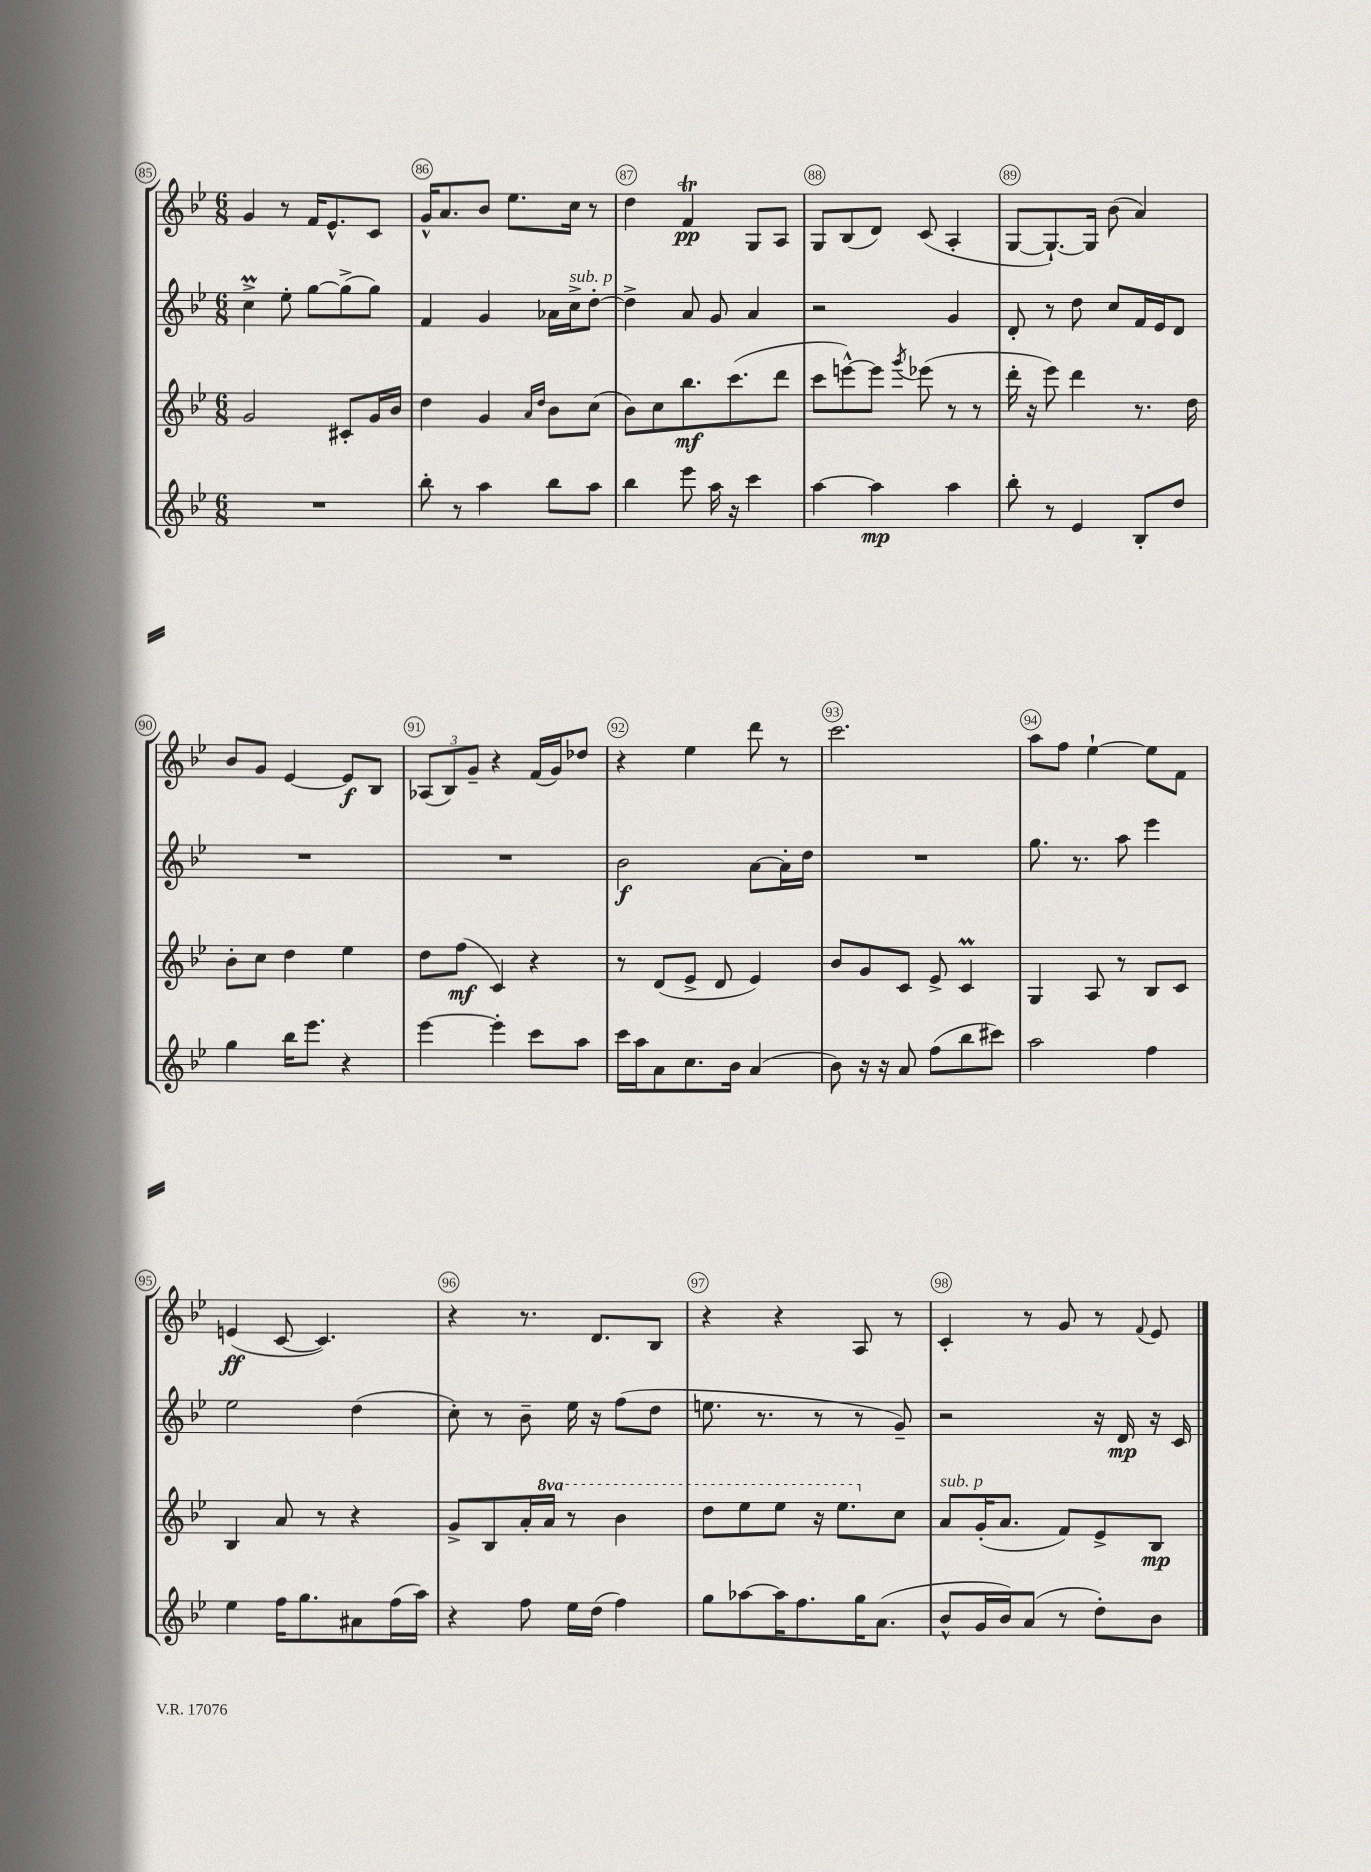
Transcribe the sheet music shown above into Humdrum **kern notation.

**kern	**dynam	**kern	**dynam	**kern	**dynam	**kern	**dynam
*part4	*part4	*part3	*part3	*part2	*part2	*part1	*part1
*staff4	*staff4	*staff3	*staff3	*staff2	*staff2	*staff1	*staff1
*clefG2	*	*clefG2	*	*clefG2	*	*clefG2	*
*k[b-e-]	*	*k[b-e-]	*	*k[b-e-]	*	*k[b-e-]	*
*M6/8	*	*M6/8	*	*M6/8	*	*M6/8	*
=85	=85	=85	=85	=85	=85	=85	=85
2.r	.	2g/	.	4ccM^\	.	4g/	.
.	.	.	.	8ee-'\	.	8r	.
.	.	.	.	[8gg\L	.	16f/KL	.
.	.	.	.	.	.	8.e-^^/	.
.	.	8c#X'/L	.	(8gg^\]	.	.	.
.	.	16g/L	.	8gg\J)	.	8c/J	.
.	.	16b-/JJ	.	.	.	.	.
=86	=86	=86	=86	=86	=86	=86	=86
8bb-'\	.	4dd\	.	4f/	.	16g^^/KL	.
.	.	.	.	.	.	8.a/	.
8r	.	.	.	.	.	.	.
4aa\	.	4g/	.	4g/	.	8b-/J	.
.	.	.	.	.	.	8.ee-\L	.
.	.	16qqa/LL	.	.	.	.	.
.	.	16qqdd/JJ	.	.	.	.	.
8bb-\L	.	8b-\L	.	16a-X\LL	.	.	.
!	!	!	!	!LO:TX:a:i:t=sub. p	!	!	!
.	.	.	.	16cc^\J	.	16cc\Jk	.
8aa\J	.	(8cc\J	.	[8dd'\J	.	8r	.
=87	=87	=87	=87	=87	=87	=87	=87
4bb-\	.	8b-\L)	.	4dd^\]	.	4dd\	.
.	.	8cc\	.	.	.	.	.
8eee-\	.	8.bb-\	mf	8a/	.	4fT/	pp
16aa\	.	.	.	8g/	.	.	.
16r	.	(8.ccc\	.	.	.	.	.
4ccc\	.	.	.	4a/	.	8G/L	.
.	.	8ddd\J	.	.	.	8A/J	.
=88	=88	=88	=88	=88	=88	=88	=88
[4aa\	.	8ccc\L	.	2r	.	8G/L	.
.	.	[8eeen^^\)	.	.	.	(8B-/	.
4aa\]	mp	8eee\J]	.	.	.	8d/J)	.
.	.	8qggg/	.	.	.	.	.
.	.	(8eee-X\	.	.	.	(8c/	.
4aa\	.	8r	.	4g/	.	4A'/	.
.	.	8r	.	.	.	.	.
=89	=89	=89	=89	=89	=89	=89	=89
8bb-'\	.	16ddd'\	.	8d'/	.	[8G/L	.
.	.	16r	.	.	.	.	.
8r	.	8eee-\)	.	8r	.	8.G`/_)	.
4e-/	.	4ddd\	.	8dd\	.	.	.
.	.	.	.	.	.	16G/Jk]	.
.	.	.	.	8cc/L	.	(8b-\	.
8B-'/L	.	8.r	.	16f/L	.	4a/)	.
.	.	.	.	16e-/J	.	.	.
8dd/J	.	.	.	8d/J	.	.	.
.	.	16dd\	.	.	.	.	.
!!LO:LB:g=z
=90	=90	=90	=90	=90	=90	=90	=90
4gg\	.	8b-'\L	.	2.r	.	8b-/L	.
.	.	8cc\J	.	.	.	8g/J	.
16bb-\KL	.	4dd\	.	.	.	[4e-/	.
8.eee-\J	.	.	.	.	.	.	.
4r	.	4ee-\	.	.	.	8e-/L]	f
.	.	.	.	.	.	8B-/J	.
=91	=91	=91	=91	=91	=91	=91	=91
[4eee-\	.	8dd\L	.	2.r	.	(12A-X/L	.
.	.	.	.	.	.	12B-/)	.
.	.	(8ff\J	mf	.	.	.	.
.	.	.	.	.	.	12g~/J	.
4eee-'\]	.	4c/)	.	.	.	4r	.
8ccc\L	.	4r	.	.	.	(16f/LL	.
.	.	.	.	.	.	16g/J)	.
8aa\J	.	.	.	.	.	8dd-X/J	.
=92	=92	=92	=92	=92	=92	=92	=92
16ccc\LL	.	8r	.	2b-\	f	4r	.
16aa\J	.	.	.	.	.	.	.
8a\	.	(8d/L	.	.	.	.	.
8.cc\	.	8e-^/J	.	.	.	4ee-\	.
.	.	8d/	.	.	.	.	.
16b-\Jk	.	.	.	.	.	.	.
(4a/	.	4e-/)	.	[8a\L	.	8ddd\	.
.	.	.	.	16a'\L]	.	8r	.
.	.	.	.	16dd\JJ	.	.	.
=93	=93	=93	=93	=93	=93	=93	=93
8b-\)	.	8b-/L	.	2.r	.	2.ccc\	.
16r	.	8g/	.	.	.	.	.
16r	.	.	.	.	.	.	.
8a/	.	8c/J	.	.	.	.	.
(8ff\L	.	8e-^/	.	.	.	.	.
8bb-\	.	4cM/	.	.	.	.	.
8ccc#X\J)	.	.	.	.	.	.	.
=94	=94	=94	=94	=94	=94	=94	=94
2aa\	.	4G/	.	8.gg\	.	8aa\L	.
.	.	.	.	.	.	8ff\J	.
.	.	.	.	8.r	.	.	.
.	.	8A/	.	.	.	[4ee-`\	.
.	.	8r	.	8aa\	.	.	.
4ff\	.	8B-/L	.	4eee-\	.	8ee-\L]	.
.	.	8c/J	.	.	.	8f\J	.
!!LO:LB:g=z
=95	=95	=95	=95	=95	=95	=95	=95
4ee-\	.	4B-/	.	2ee-\	.	(4en/	ff
16ff\KL	.	8a/	.	.	.	[8c/	.
8.gg\	.	.	.	.	.	.	.
.	.	8r	.	.	.	4.c/])	.
8a#X\	.	4r	.	(4dd\	.	.	.
(16ff\L	.	.	.	.	.	.	.
16aa\JJ)	.	.	.	.	.	.	.
=96	=96	=96	=96	=96	=96	=96	=96
4r	.	8g^/L	.	8cc'\)	.	4r	.
.	.	8B-/	.	8r	.	.	.
8ff\	.	16a'/L	.	8b-~\	.	8.r	.
*	*	*8va	*	*	*	*	*
.	.	16aa/JJ	.	.	.	.	.
16ee-\LL	.	8r	.	16ee-\	.	.	.
(16dd\JJ	.	.	.	16r	.	8.d/L	.
4ff\)	.	4bb-\	.	(8ff\L	.	.	.
.	.	.	.	8dd\J	.	8B-/J	.
=97	=97	=97	=97	=97	=97	=97	=97
8gg\L	.	8ddd\L	.	8.een\	.	4r	.
[8aa-X\	.	8eee-\	.	.	.	.	.
.	.	.	.	8.r	.	.	.
16aa-\K]	.	8eee-\J	.	.	.	4r	.
8.ff\	.	.	.	.	.	.	.
.	.	16r	.	8r	.	.	.
.	.	8.eee-\L	.	.	.	.	.
16gg\K	.	.	.	8r	.	8A/	.
(8.a\J	.	.	.	.	.	.	.
*	*	*X8va	*	*	*	*	*
.	.	8cc\J	.	8g~/)	.	8r	.
=98	=98	=98	=98	=98	=98	=98	=98
!	!	!LO:TX:a:i:t=sub. p	!	!	!	!	!
8b-^^/L	.	8a/L	.	2r	.	4c'/	.
16g/L	.	(16g'/K	.	.	.	.	.
16b-/J)	.	8.a/J	.	.	.	.	.
(8a/J	.	.	.	.	.	8r	.
8r	.	8f/L)	.	.	.	8g/	.
8dd'\L)	.	8e-^/	.	16r	.	8r	.
.	.	.	.	16d/	mp	.	.
.	.	.	.	.	.	8qqf/	.
8b-\J	.	8B-/J	mp	16r	.	8e-/	.
.	.	.	.	16c/	.	.	.
==	==	==	==	==	==	==	==
*-	*-	*-	*-	*-	*-	*-	*-
